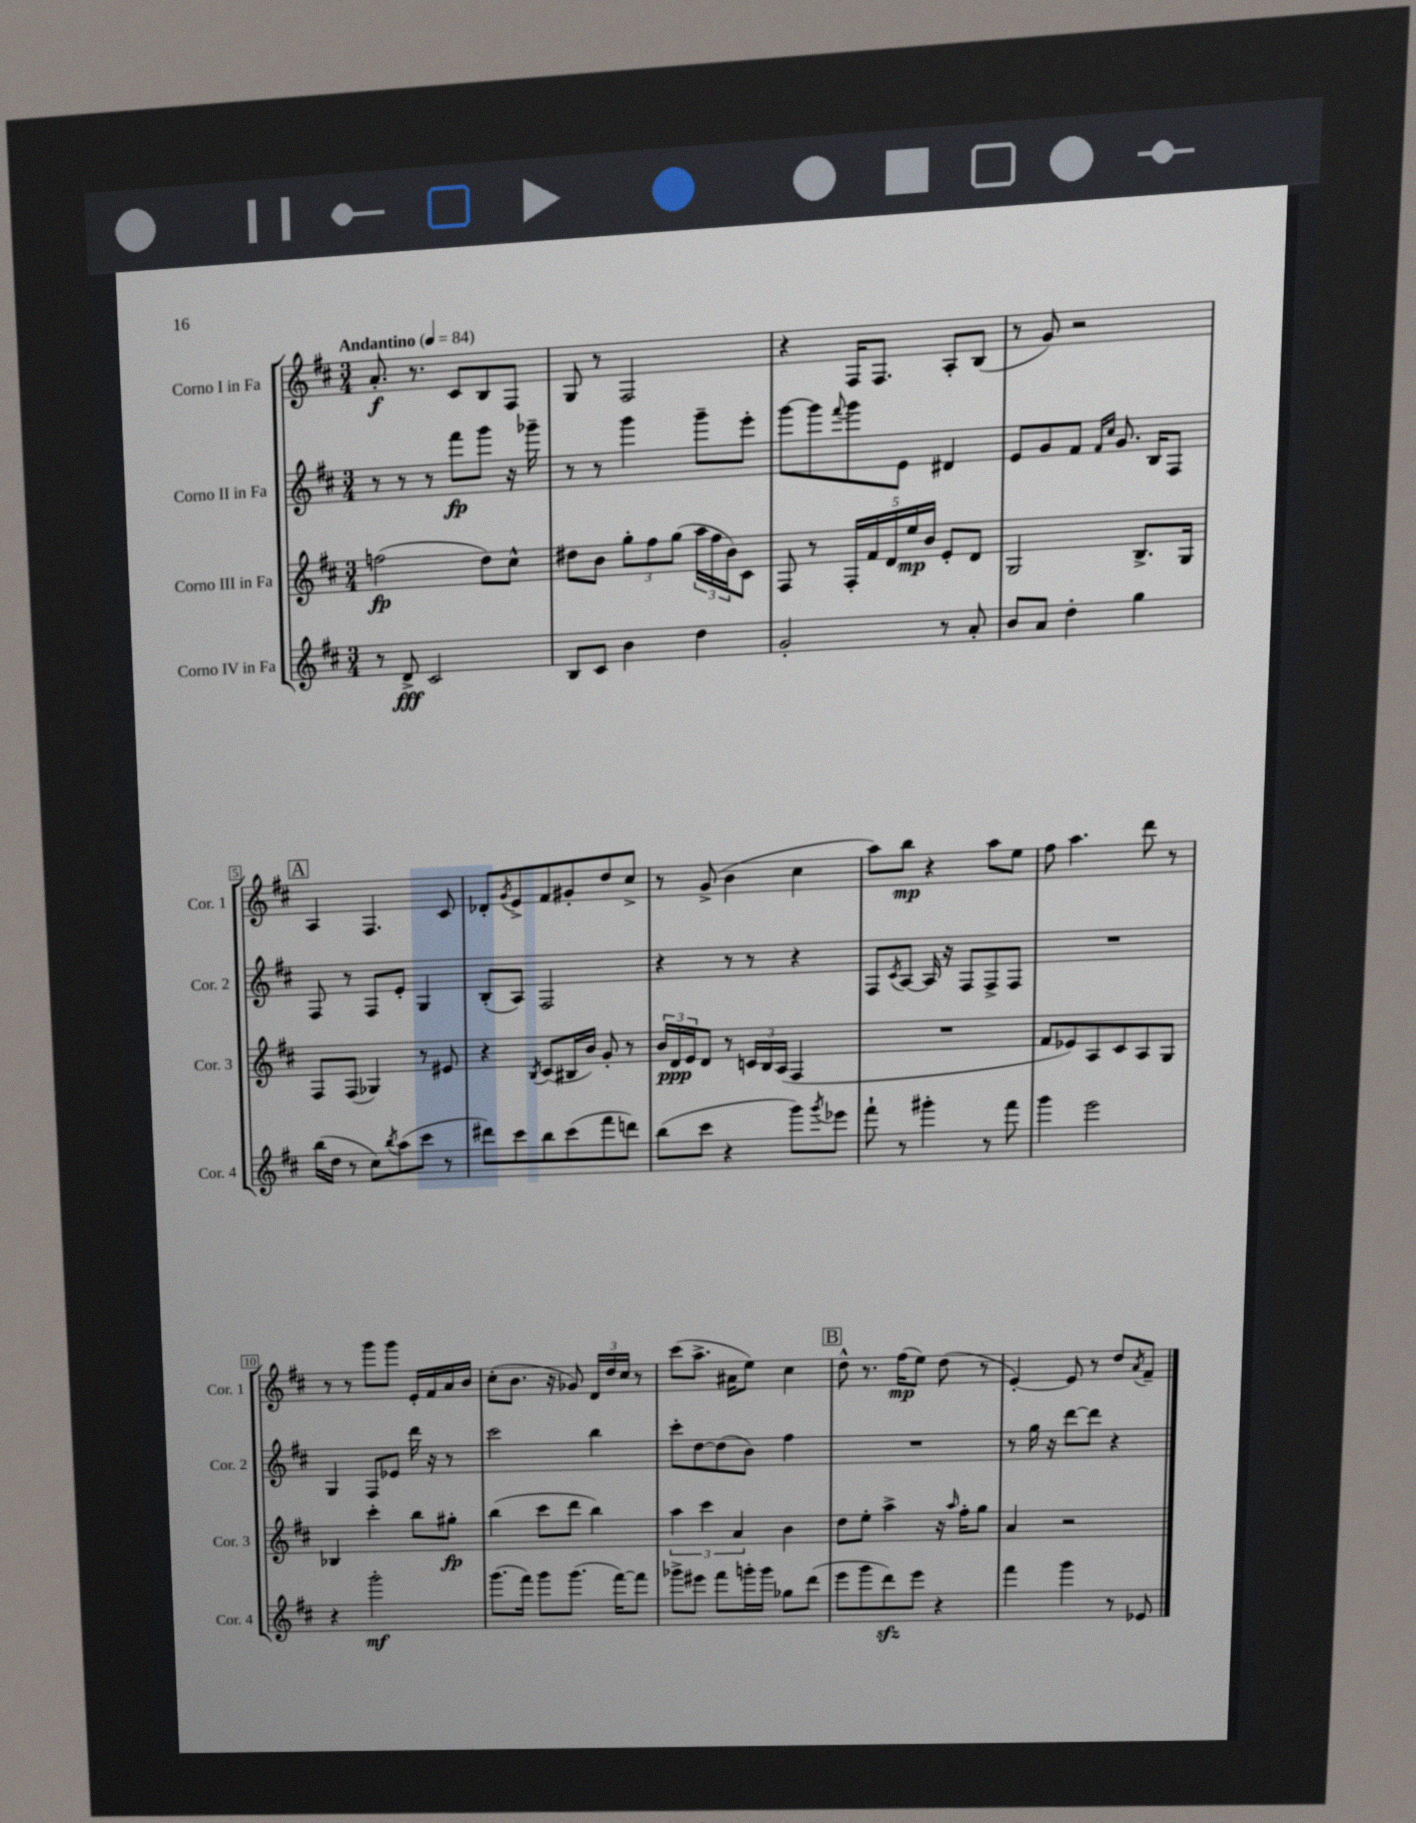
<<
\new StaffGroup <<
\new Staff = "s0" \with { instrumentName = "Corno I in Fa" shortInstrumentName = "Cor. 1" } {
    \clef treble \key d \major \numericTimeSignature \time 3/4 \tempo "Andantino" 4 = 84
    a'8.-.\f r8. cis'8 b8 fis8 |
    g8 r8 fis2 |
    r4 fis16 fis8. a8-. b8( |
    r8 g'8) r2 |
    \mark \markup { \box "A" } a4 fis4. cis'8 |
    des'8-. \acciaccatura { g'8 } e'8-> fis'8 gis'8-. d''8 cis''8-> |
    r8 g'8->( b'4 cis''4 |
    a''8) b''8\mp r4 a''8 e''8 |
    fis''8 a''4. d'''8 r8 |
    r8 r8 g'''8 g'''8 e'16-. fis'16 a'16 b'16 |
    cis''8-.( b'8. r16 ges'8) \tuplet 3/2 { d'16 d''16 cis''16 } r8 |
    cis'''8( a''8.-> ais'16 e''8) cis''4 |
    \mark \markup { \box "B" } d''8-^ r8. fis''16\mp( e''8) d''8( r8 |
    e'4~-.) e'8 r8 d''8 \acciaccatura { a'8 } fis'8-- \bar "|." |
}
\new Staff = "s1" \with { instrumentName = "Corno II in Fa" shortInstrumentName = "Cor. 2" } {
    \clef treble \key d \major \numericTimeSignature \time 3/4
    r8 r8 r8 fis'''8\fp g'''8 r16 ges'''16-- |
    r8 r8 g'''4 g'''8-- e'''8-. |
    g'''8~ g'''8 \appoggiatura { fis'''8 } g'''8 e'8 dis'4 |
    e'8 g'8 fis'8 \grace { fis'16 cis''16 } g'8. b16 fis8 |
    \mark \markup { \box "A" } fis8 r8 fis8 e'8-. g4 |
    b8-.( a8) fis2 |
    r4 r8 r8 r4 |
    fis8 \acciaccatura { cis'8 } a8~ a16 r16 fis8 fis8-> fis8 |
    R2. |
    g4 fis8 ees'8 d'''16 r16 r8 |
    cis'''2 b''4 |
    cis'''8-. d''8~ d''8( b'8) fis''4 |
    \mark \markup { \box "B" } R2. |
    r8 g''16 r16 d'''8~ d'''8 r4 \bar "|." |
}
\new Staff = "s2" \with { instrumentName = "Corno III in Fa" shortInstrumentName = "Cor. 3" } {
    \clef treble \key d \major \numericTimeSignature \time 3/4
    f''2\fp( d''8) cis''8-^ |
    dis''8 b'8 \tuplet 3/2 { g''8-. fis''8 g''8( } \tuplet 3/2 { a''16 fis''16 b'16) } cis'8 |
    fis8 r8 \tuplet 5/4 { fis16-. fis'16 d'16 e''16\mp b'16 } e'8-. d'8 |
    g2 b8.-> g16 |
    \mark \markup { \box "A" } fis8 fis8( ges4) r8 eis'8 |
    r4 \acciaccatura { b8 } cis'8( bis16 b'16) g'8-. r8 |
    \tuplet 3/2 { b'16 d'16\ppp e'16 } d'8 r8 \tuplet 3/2 { c'16 b16 a16( } fis4 |
    R2. |
    fis'8 ees'8) a8 cis'8 a8 g8 |
    bes4 cis'''4-. b''8 gis''8-.\fp |
    b''4( cis'''8 d'''8 b''4) |
    \tuplet 3/2 { a''4 cis'''4 a'4 } b'4 |
    \mark \markup { \box "B" } d''8 e''8-. a''4-> r16 \grace { a''16 } fis''16-. g''8 |
    a'4 r2 \bar "|." |
}
\new Staff = "s3" \with { instrumentName = "Corno IV in Fa" shortInstrumentName = "Cor. 4" } {
    \clef treble \key d \major \numericTimeSignature \time 3/4
    r8 d'8->\fff cis'2 |
    b8 cis'8 b'4 d''4 |
    g'2-. r8 a'8-. |
    b'8 a'8 d''4-. g''4 |
    \mark \markup { \box "A" } b''16( d''16 r8 cis''8) \acciaccatura { b''8 } a''8( cis'''8 r8 |
    dis'''8) cis'''8 b''8 cis'''8( fis'''8 d'''8) |
    b''8( cis'''8 r4 g'''8) \acciaccatura { g'''8 } ees'''8 |
    fis'''8-! r8 gis'''4-. r8 fis'''8 |
    g'''4 e'''2 |
    r4 g'''2-.\mf |
    g'''8.( fis'''16) g'''8 g'''8.( fis'''16~) fis'''8 |
    ges'''8-> eis'''8 fis'''8 g'''16-. g'''16 ges''8 d'''8( |
    \mark \markup { \box "B" } e'''8 g'''8 d'''8\sfz) e'''8 r4 |
    fis'''4 g'''4 r8 ees'8 \bar "|." |
}
>>
>>
\layout { \context { \Score \override BarNumber.stencil = #(make-stencil-boxer 0.1 0.3 ly:text-interface::print) } }
